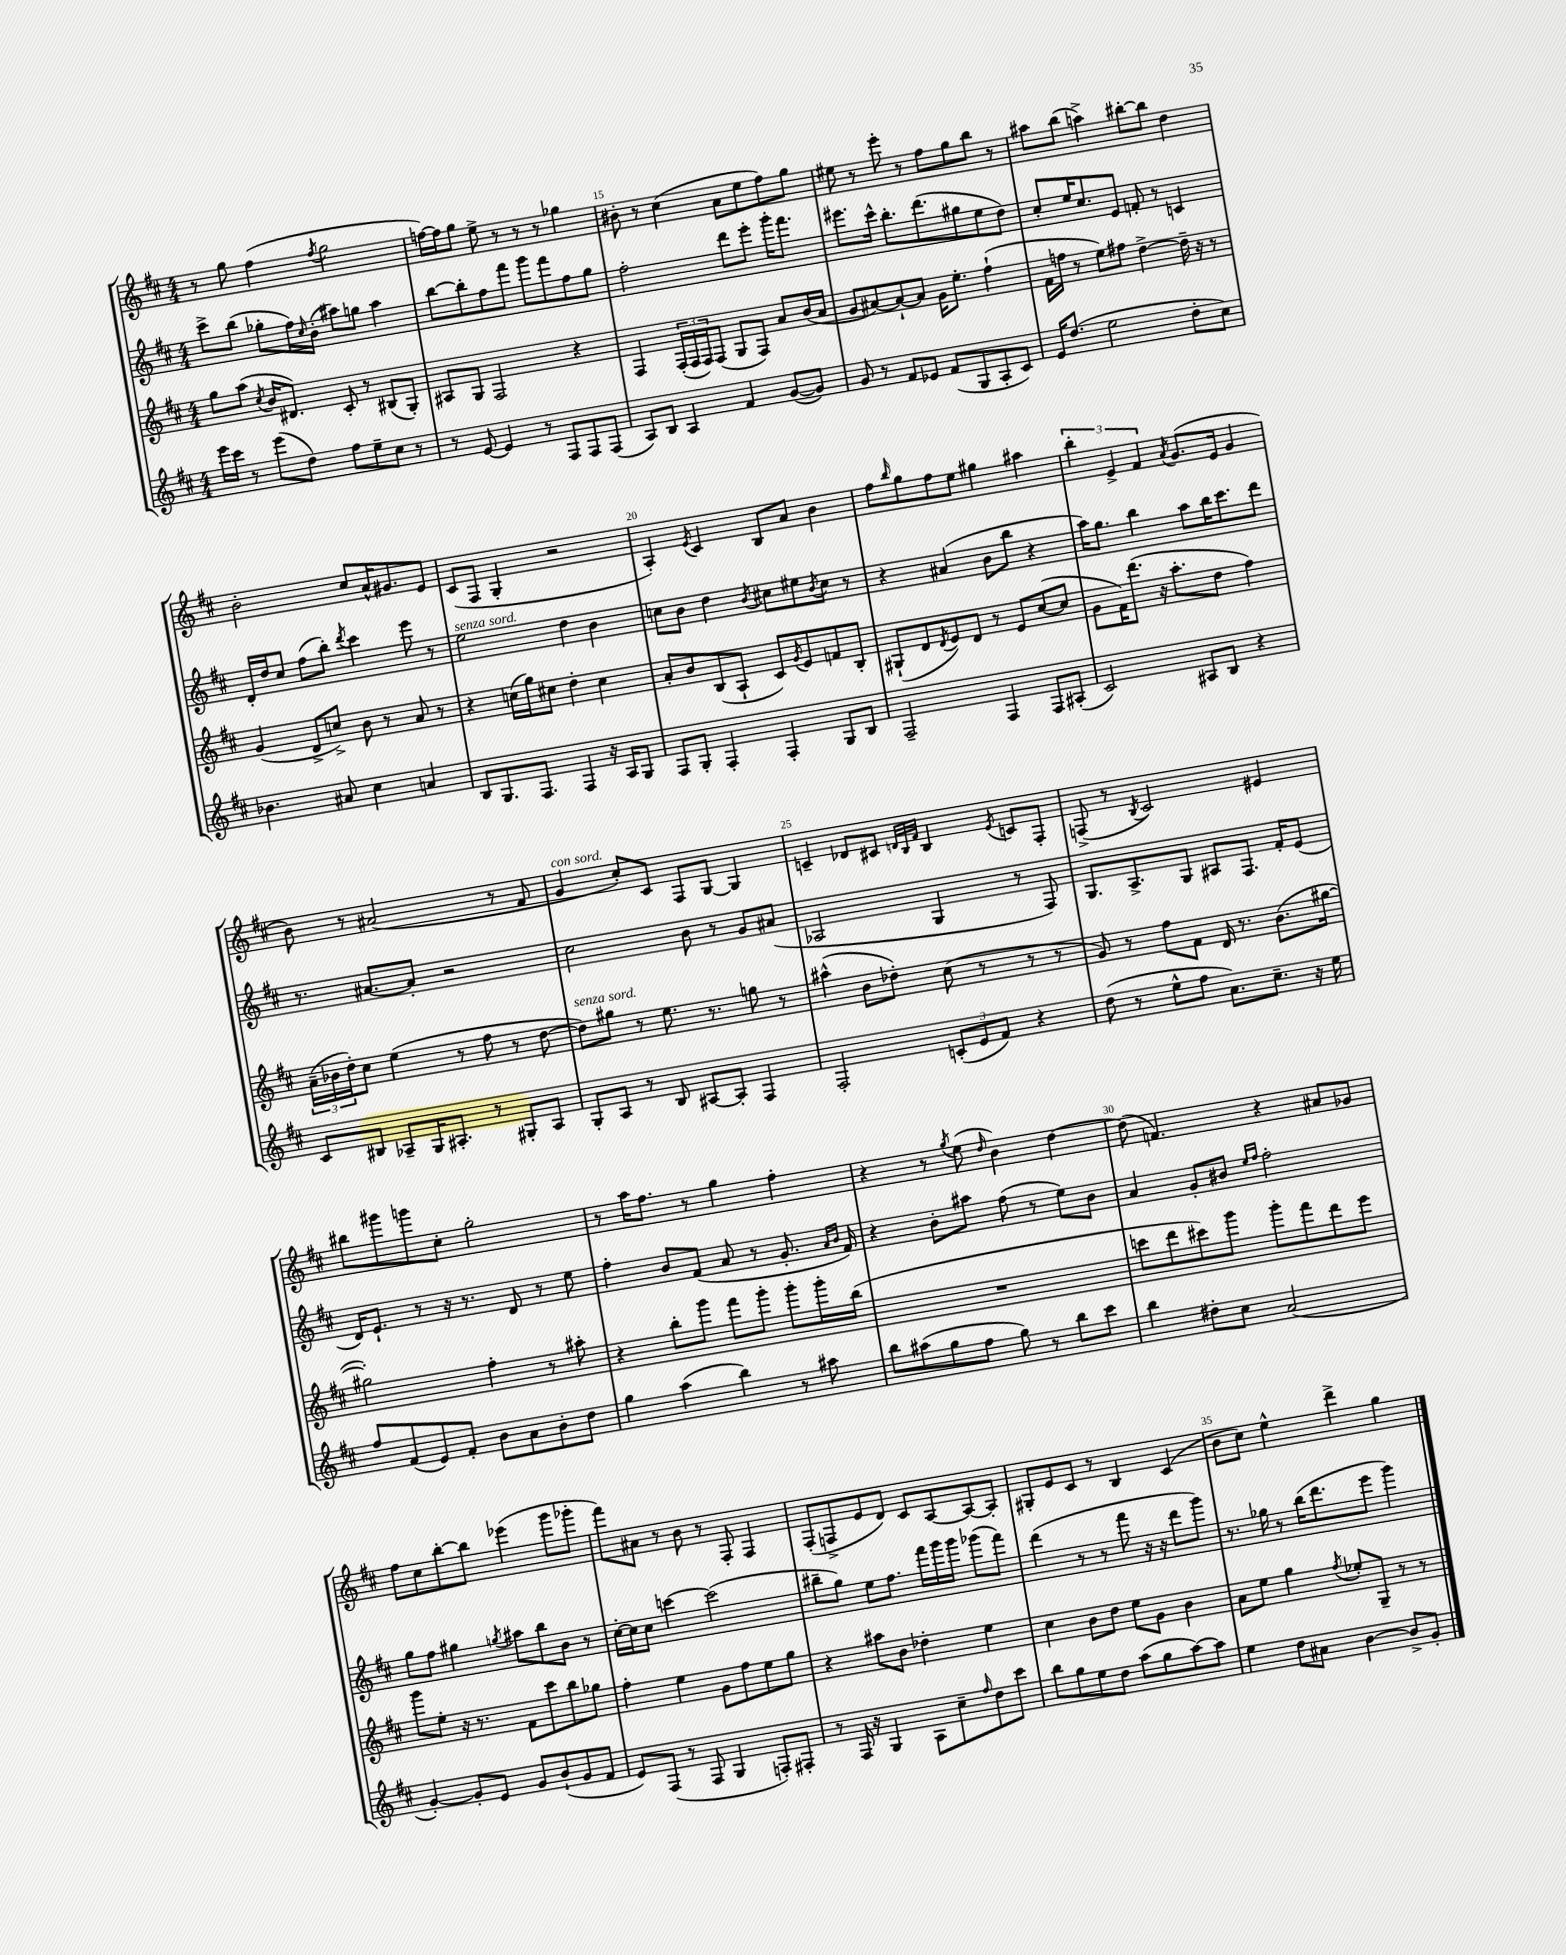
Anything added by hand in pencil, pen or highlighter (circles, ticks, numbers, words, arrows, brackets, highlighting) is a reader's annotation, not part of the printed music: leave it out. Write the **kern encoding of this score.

**kern	**kern	**kern	**kern
*part4	*part3	*part2	*part1
*staff4	*staff3	*staff2	*staff1
*clefG2	*clefG2	*clefG2	*clefG2
*k[f#c#]	*k[f#c#]	*k[f#c#]	*k[f#c#]
*M4/4	*M4/4	*M4/4	*M4/4
=13	=13	=13	=13
16eee\LL	8gg\L	8ccc#^\L	8r
16ccc#\JJ	.	.	.
8r	(8aa\J	(8bb\J	8gg\
.	8qcc#/	.	.
(8eee\L	16b/KL	8gg-X'\L	(4ff#\
.	8.d#X/J)	.	.
8dd\J)	.	16ff#\L)	.
.	.	16qqcc#/	.
.	.	(16b'\JJ	.
.	.	.	8qff#/
8ff#\L	8c#'/	8aa#X\L)	2gg\
8ee~\	8r	8ggn\J	.
8cc#\J	(8B#X/L	4aa#\	.
8r	8G'/J)	.	.
=14	=14	=14	=14
8r	8A#X/L	[8bb\L	[16ffn\LL)
.	.	.	16ff\J]
[8e/	8G/J	8bb'\]	8gg\J
4e/]	2F#/	8ff#\	8ee^\
.	.	8fff#\J	8r
8r	.	8ggg\L	8r
8F#/L	.	8fff#\	8r
8F#/	4r	8ff#\	4gg-X\
(8F#/J	.	8gg\J	.
=15	=15	=15	=15
8A/L)	4F#/	2ff#'\	8b#X'\
8B/J	.	.	8r
4A/	(24F#'/LL	.	(4cc#\
.	24F#/	.	.
.	24F#/J)	.	.
.	(8F#/J	.	.
4f#/	8G/L	8ddd\L	8a\L
.	8F#/J)	8eee'\J	8ee\
([8g/L	8a/L	16ggg'\KL	8ff#\)
.	.	8.fff#\J	.
8g/J])	(16b/L	.	8gg\J
.	16a/JJ	.	.
=16	=16	=16	=16
8g/	8g/L	8.eee#X\L	8ee#X\
8r	[8a#X/)	.	8r
.	.	16ccc#^^\Jk	.
8f#/L	8a#`/_	8.bb'\L	8eee'\
8e-X/J	8a#/J]	.	8r
.	.	(8.ddd\	.
(8f#/L	16g\KL	.	8ff#\L
.	8.ee'\J	.	.
8G/	.	8gg#X\	8gg\
8A'/	(4ff#`\	8ee\	8bb\J
8c#/J)	.	8dd\J)	8r
=17	=17	=17	=17
16e/KL	16f#\LL	8cc#'/L	8aa#X\L
(8.dd/J	16ffn\JJ	.	.
.	8r	16ee/K	(8bb\J
.	.	8.cc#/	.
2ee\	8ee\L)	.	4aan^\)
.	8ff#X\J	8e/J	.
.	[4dd^\	8fn'/	[8bb#X'\L
.	.	8r	8bb#\J]
8dd'\L	16dd~\]	4cn/	4dd\
.	16r	.	.
8cc#\J)	8r	.	.
!!LO:LB:g=z
=18	=18	=18	=18
4.b-X\	(4g/	16d'/LL	2b'\
.	.	16dd/J	.
.	.	8cc#/J	.
.	8d^/L	(8ff#\L	.
8a#X/	8ccn^/J)	8bb'\J)	.
.	.	8qddd/	.
4cc#\	8b\	4ccc#\	8cc#/L
.	8r	.	16a^^/K
.	.	.	8.g#X/
4an/	8a/	8eee\	.
.	8r	8r	8e/J
=19	=19	=19	=19
!	!	!LO:TX:a:i:t=senza sord.	!
8B/L	4r	2ee\	(8c#/L
8.G/	.	.	8F#/J
.	(16ccn\LL	.	4G'/
8.F#/J	16gg\J)	.	.
.	8cc#X\J	.	.
4F#/	4dd'\	4dd\	2r
16r	4cc#\	4b\	.
16A/KL	.	.	.
8G/J	.	.	.
=20	=20	=20	=20
8F#/L	8a'/L	8ccn\L	4A'/)
8G'/J	8b/	8b\J	.
.	.	.	8qe/
4F#'/	(8B/	4dd\	4c#/
.	8A`/J	.	.
.	.	8qb/	.
4F#'/	8c#/L)	8cc#X\L	8B/L
.	8qg/	.	.
.	8e/	8ee#X\	8a/J
.	.	8qb/	.
8G/L	8fn/	8cc#\J	4b\
8B/J	8B'/J	8r	.
=21	=21	=21	=21
2F#~/	(8G#X`/L	4r	8ff#\L
.	.	.	16qqbb/
.	8d/	.	8gg\
.	8qd/	.	.
.	8e/)	(4a#X/	8ff#\
.	8d/J	.	8ee\J
4F#/	8r	8b\L	4gg#X\
.	8e/L	8bb\J	.
8F#/L	([8cc#/	4r	4aa#X\
(8A#X'/J	8cc#/J]	.	.
=22	=22	=22	=22
2c#/)	8g\L	16aa\KL)	6bb'\
.	.	8.gg\J	.
.	16f#\K)	.	.
.	.	.	6e^/
.	(8.ddd\J	.	.
.	.	4bb\	.
.	.	.	6f#/
.	16r	.	.
.	8.aa'\L	.	.
.	.	.	8qa/
8A#X/L	.	8aa\L	(8.g/L
8B/J	8dd\J	16bb\K	.
.	.	8.ccc#\	16e/Jk
4r	4ff#\)	.	4g/
.	.	8ddd\J	.
!!LO:LB:g=z
=23	=23	=23	=23
8c#/L	(24a~\LL	8.r	8b\)
.	24b-X\	.	.
.	24dd'\J)	.	.
8B#X/J	8cc#\J	.	8r
.	.	[8.a#X/L	.
8A-X~/L	(4ee\	.	(2a#X/
16G/K	.	8a#'/J]	.
8.A#X'/J	.	.	.
.	8r	2r	.
8r	8ff#\	.	.
8G#X'/L	8r	.	8r
8A#/J	[8dd\	.	8f#/
=24	=24	=24	=24
!	!	!	!LO:TX:a:i:t=con sord.
!	!LO:TX:a:i:t=senza sord.	!	!
8G'/L	8dd\L])	2cc#\	4g/
8A/J	8gg#X\J	.	.
8r	8r	.	8cc#'/L)
8B/	8.ee\	.	8c#/J
[8A#X/L	.	8b\	8F#/L
.	8.r	.	.
8A#'/J]	.	8r	[8G/J
4F#/	8ggn\	8g/L	4G/]
.	8r	(8a#X/J	.
=25	=25	=25	=25
2F#'/	(4aa#X^^\	2A-X/	4cn~/
.	8b\L	.	8d-X/L
.	8dd-X'\J)	.	8c#X/J
.	.	.	32qqdn/LLL
.	.	.	32qqB/
.	.	.	32qqf#/JJJ
(12cn'/L	(8cc#\	4G/	4B/
12e/	.	.	.
.	8r	.	.
12f#/J)	.	.	.
.	.	.	8qe/
4r	8r	8r	8cn/L
.	8r	8F#/)	8F#'/J
=26	=26	=26	=26
(8dd\	8g/)	8.G/L	(8Fn^/
8r	8r	.	8r
.	.	8.A^/	.
.	.	.	8qB/
8ee^^\L	8ff#\L	.	2c#/)
8ff#\J	8f#\J	8G/J	.
8.a\L)	16d/	8A#X/L	.
.	8.r	.	.
.	.	8.F#/J	.
8.cc#~\J	.	.	.
.	(8.b\L	.	4e#X/
.	.	16f#'/KL	.
16r	.	(8e/J	.
16ee\	[16gg#X\Jk	.	.
!!LO:LB:g=z
=27	=27	=27	=27
8ff#/L	2gg#X'\])	16d/KL)	8bb#X\L
.	.	8.e`/J	.
(8f#/	.	.	8ggg#X\
8e/)	.	8r	8gggn\
8f#'/J	.	16r	8cc#'\J
.	.	8.r	.
8b\L	4ff#'\	.	2gg'\
8a\	.	8d/	.
8b'\	8r	8r	.
8dd\J	8aa#X'\	8ee\	.
=28	=28	=28	=28
4gg\	4r	4ff#'\	8r
.	.	.	16aa\KL
.	.	.	8.ff#\J
(4aa\	8bb'\L	8b/L	.
.	8ggg\J	(8f#/J	8r
4bb\)	8fff#\L	8a/	4gg\
.	8ggg'\J	8r	.
8r	8ggg'\L	8.g'/	4ff#'\
8aa#X\	16ggg'\L	.	.
.	.	16qqa/LL	.
.	.	16qqb/JJ	.
.	(16bb\JJ	16f#/)	.
=29	=29	=29	=29
8bb\L	1r	4r	4r
(8aa#X\	.	.	.
8gg\	.	8b'\L	8r
.	.	.	8qgg/
8ff#\J	.	8aa#X\J	(8ee\
.	.	.	16qqdd/
8gg\)	.	(8ff#\	4b\)
8r	.	8r	.
8bb\L	.	8ee\L)	[4dd\
8ccc#\J	.	8b\J	.
=30	=30	=30	=30
4bb\	8cccn\L	4a/	(8dd\]
.	8ddd\	.	4.fn/)
8dd#X'\L	8ccc#X\)	8g'/L	.
8cc#\J	8ggg\J	8b#X/J	.
.	.	16qqee/LL	.
.	.	16qqff#/JJ	.
(2a/	8ggg'\L	2ff#'\	4r
.	8fff#\	.	.
.	8ddd\	.	8a#X/L
.	8eee\J	.	8g-X/J
!!LO:LB:g=z
=31	=31	=31	=31
[4g'/)	8ggg\L	8gg\L	8ff#\L
.	8ee'\J	8ff#\J	8cc#\
8g'/L]	16r	4gg#X\	[8bb'\
.	8.r	.	.
8e/J	.	.	8bb\J]
.	.	8qggn/	.
8g/L	8f#\L	8aa#X\L	(4eee-X\
(8b`/	8ccc#\	8bb\	.
8g/	8bb\	8b\J	8ggg\L
8f#/J	8gg-X\J	8r	8ggg-X'\J
=32	=32	=32	=32
8e/L)	4ff#'\	[16cc#'\LL	8fff#\L)
.	.	16cc#\J]	.
(8F#/J	.	8cc#\J	8a#X\J
8r	4ee\	[4cccn\	8r
8F#/	.	.	8b\
4G/	8g\L	(2ccc\]	8r
.	8ff#\	.	8F#'/
8Fn'/L)	8ee\	.	4F#/
8F#X'/J	8gg\J	.	.
=33	=33	=33	=33
8r	4r	8bb#X~\L	(8F#'/L
16F#/	.	8gg\J)	8Fn^/
16r	.	.	.
4G/	8aa#X\L	8ee\L	8e/
.	8b\J	8.ff#\J	8d/J)
8A\L	4dd-X'\	.	8c#/L
.	.	16fff#\LL	.
8cc#~\	.	16ggg\	[8A/
.	.	16ggg\JJ	.
16qqff#/	.	.	.
8dd\	4ee\	(8ggg-X\L	8A/_
8ccc#\J	.	8fff#\J)	8A'/J]
=34	=34	=34	=34
8bb\L	4cc#\	(4ddd\	8G#X'/L
8gg\	.	.	8e/
8ee\	8b\L	8r	8c#/J
8dd\J	8dd\J	8r	8r
(8aa\L	8ee\L	8fff#\	4B/
8gg\	8g\J	16r	.
.	.	16r	.
[8aa\)	4b\	8ddd\L	(4c#/
8aa\J]	.	8ggg\J)	.
=35	=35	=35	=35
4ee\	8a\L	8.r	8b\L
.	8ee\J	.	8cc#\J)
.	.	16gg-X\	.
8dd\L	4gg\	8r	4ee^^\
8a#X\J	.	(16bb\KL	.
.	.	8.ddd\	.
.	8qff#/	.	.
[4b\	8ee-X'/L	.	4ddd^\
.	8G~/J	8eee\J	.
8b^/L]	8r	4ggg\)	4gg\
8g'/J	8r	.	.
==	==	==	==
*-	*-	*-	*-
